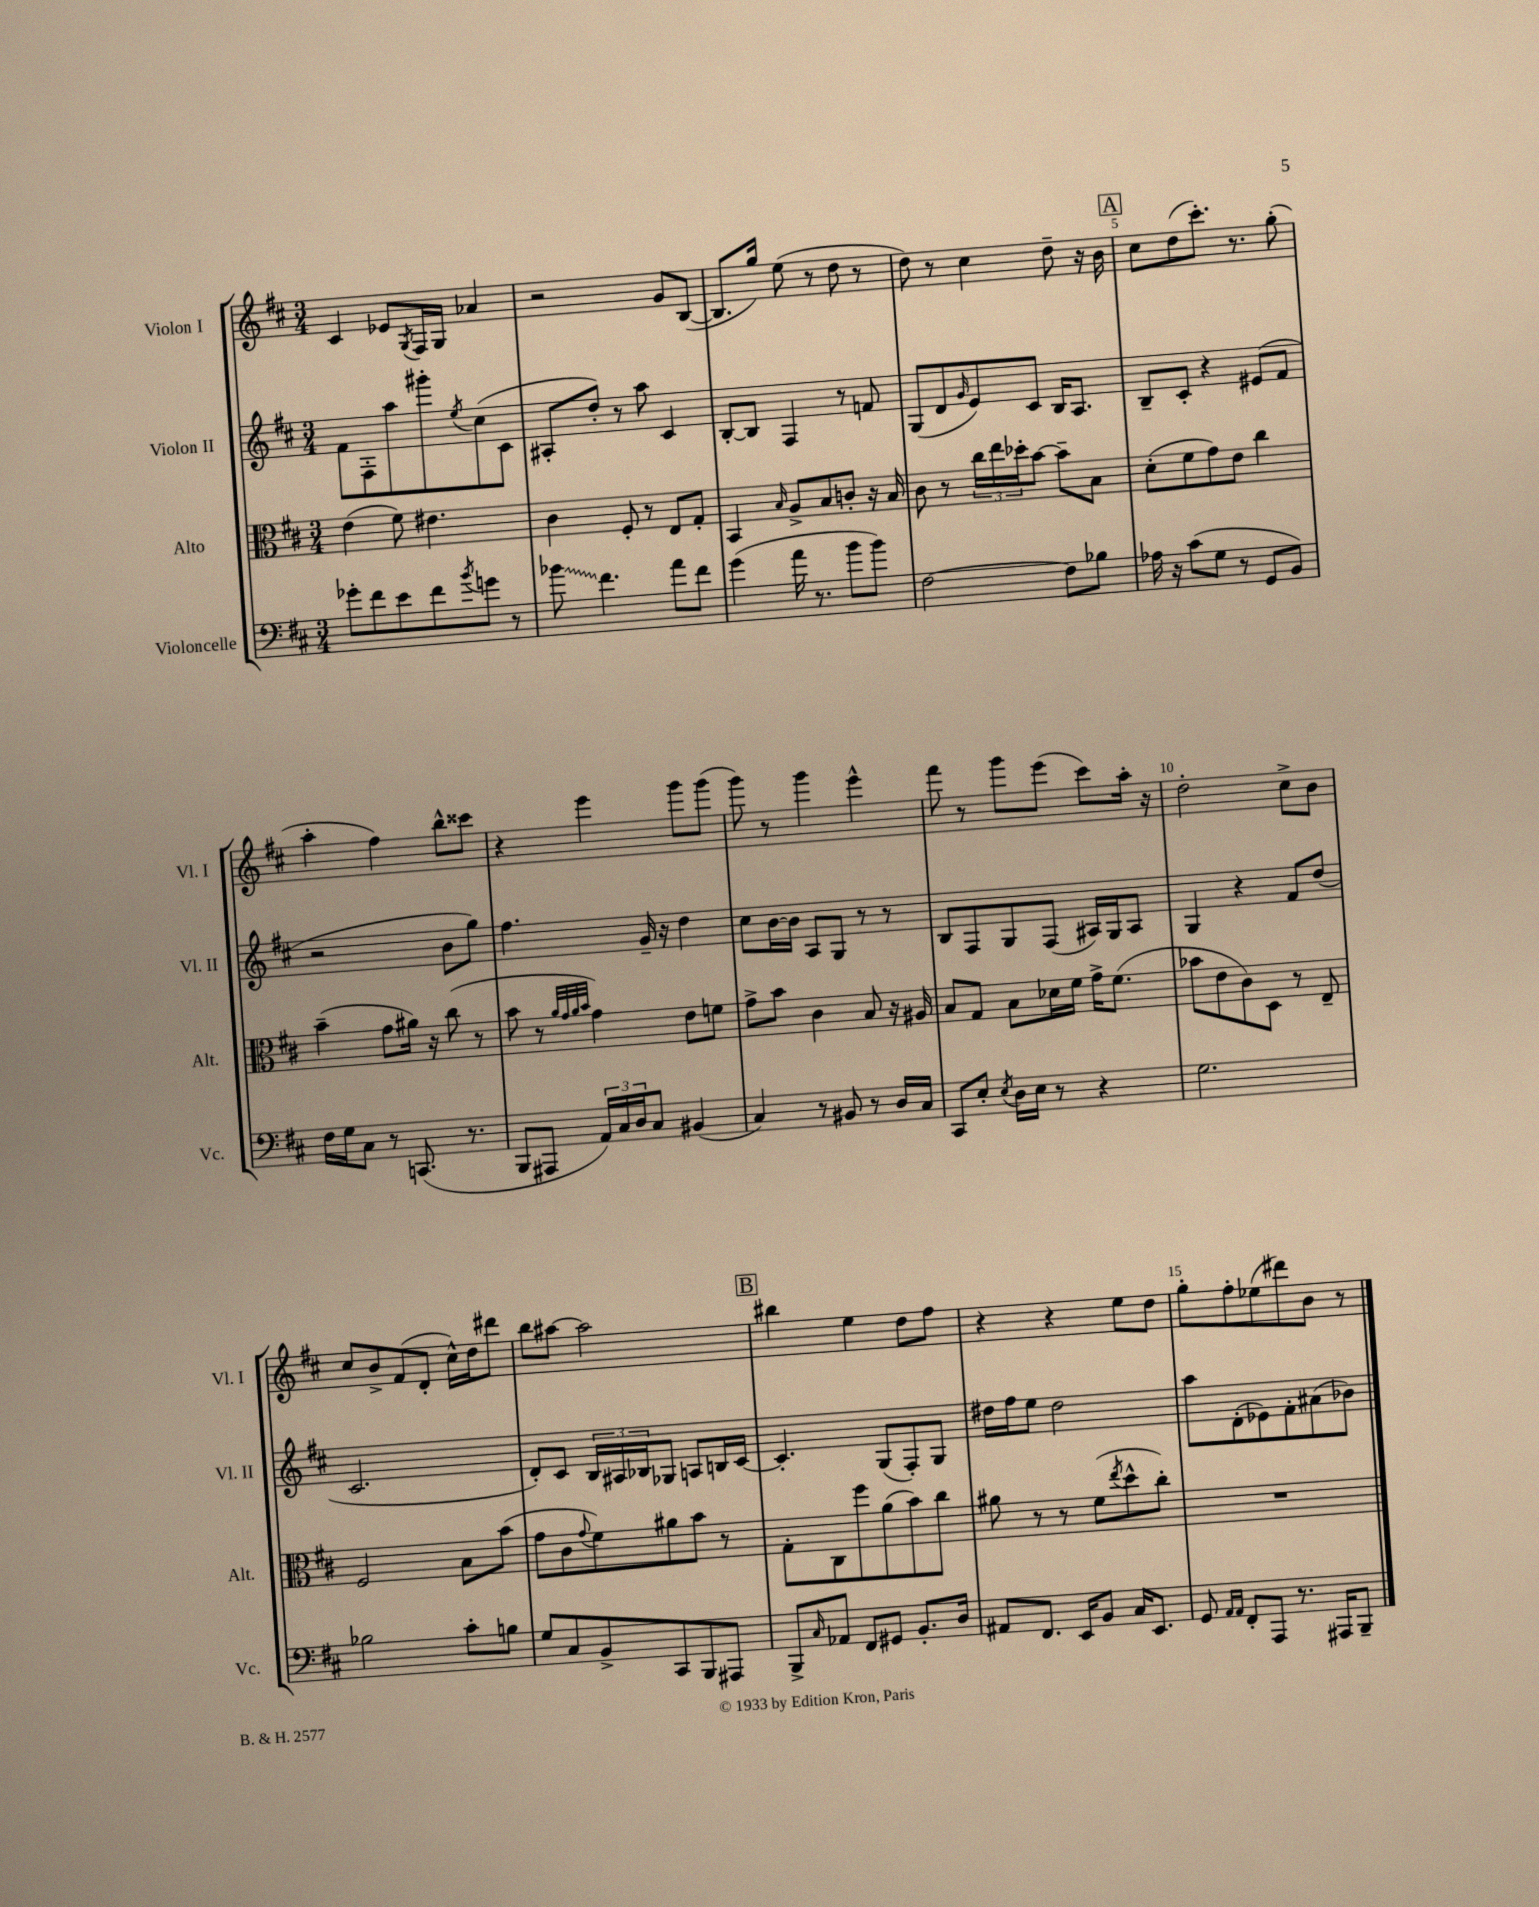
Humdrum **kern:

**kern	**kern	**kern	**kern
*staff4	*staff3	*staff2	*staff1
*clefF4	*clefC3	*clefG2	*clefG2
*k[f#c#]	*k[f#c#]	*k[f#c#]	*k[f#c#]
*M3/4	*M3/4	*M3/4	*M3/4
8g-'	(4e	8f#	4c#
8f#	.	8F#'	.
8e	8f#)	8aa	8e-
.	.	.	8qG
8f#	4.e#	8ggg#'	16F#
.	.	.	16G
8qb	.	8qee	.
8g	.	(8cc#	4a-
8r	.	8c#	.
=	=	=	=
8b-	4c#	8A#'	2r
4.f#	.	8dd')	.
.	8F#'	8r	.
.	8r	8aa	.
8a	8E	4c#	8g
8f#	8G'	.	([8B
=	=	=	=
(4g	4BB	[8B'	8.B]
.	.	8B]	.
.	.	.	16gg)
.	16qqB	.	.
16a	8A^	4F#	(8ee
8.r	.	.	.
.	8B	.	8r
8b	8c'	8r	8dd
8b)	16r	8f	8r
.	16B	.	.
=	=	=	=
[2F#	8c#	(8G	8dd)
.	8r	8d	8r
.	.	16qqg	.
.	24cc#	8e)	4cc#
.	24ee	.	.
.	24dd-'	.	.
.	[8b	8c#	.
8F#]	8b~]	16B	8dd~
.	.	8.A	.
8B-	8B	.	16r
.	.	.	16b
=	=	=	=
16A-	(8d'	8B~	8cc#
16r	.	.	.
(8c#	8f#	8c#'	(8dd
8G	8g)	4r	8.ccc#')
8r	8e	.	.
.	.	.	8.r
8GG	4cc#	(8e#	.
8BB)	.	8f#	(8gg'
=	=	=	=
16F#	(4b~	2r	4aa'
16G	.	.	.
8C#	.	.	.
8r	8g	.	4ff#)
(8.CC	16a#)	.	.
.	16r	.	.
.	(8cc#	8b	8bb^^
8.r	.	.	.
.	8r	8gg)	8ccc##
=	=	=	=
8BBB	8b	4.ff#	4r
8AAA#	8r	.	.
.	32qqa	.	.
.	32qqg	.	.
.	32qqa	.	.
.	32qqb	.	.
24AA)	4g)	.	4eee
24C#	.	.	.
24D	.	.	.
8C#	.	16g~	.
.	.	16r	.
(4BB#	8e	4dd	8ggg
.	8f	.	(8ggg
=	=	=	=
4C#)	8g^	8cc#	8ggg)
.	8b	[16b	8r
.	.	16b]	.
8r	4c#	8A	4ggg
8BB#	.	8G	.
8r	8B	8r	4eee^^
16D	16r	8r	.
16C#	16A#	.	.
=	=	=	=
8CC#	8B	8B	8fff#
8E'	8G	8F#	8r
8qE	.	.	.
16D	8B	8G	8ggg
16E	.	.	.
8r	16d-	(8F#	(8eee
.	16f#	.	.
4r	16g^	16A#)	8ccc#)
.	(8.f#	16G	.
.	.	8A#	16aa'
.	.	.	16r
=	=	=	=
2.G	8b-	4G	2dd'
.	8e	.	.
.	8c#)	4r	.
.	8D	.	.
.	8r	8f#	8cc#^
.	8E~	(8dd	8b
=	=	=	=
2B-	2F#	2.c#	8cc#
.	.	.	8b^
.	.	.	(8f#
.	.	.	8d'
8c#'	8B	.	16cc#^^)
.	.	.	16dd
8B	(8b	.	8ddd#
=	=	=	=
8G	8g	8d')	8bb
8C#	8c#	8c#	[8aa#
.	8qqg	.	.
8BB^	8f#)	24B	2aa#]
.	.	24A#	.
.	.	24B-	.
8CC#	8a#	8G-	.
8BBB	8b	8A	.
8AAA#	8r	16B	.
.	.	[16c#	.
=	=	=	=
8BBB^	8G'	4.c#']	4bb#
16qqC#	.	.	.
8AA-	8C#	.	.
8FF#	8ff#	.	4ee
8GG#	(8a	(8G	.
8.BB'	8b)	8F#')	8dd
.	8cc#	8G	8ff#
16D	.	.	.
=	=	=	=
8AA#	8a#	16dd#	4r
.	.	16ff#	.
8.FF#	8r	8ee	.
.	8r	2dd#	4r
16EE	.	.	.
8BB	(8f#	.	.
.	8qee	.	.
16C#	8dd^^	.	8ee
8.EE	.	.	.
.	8cc#')	.	8dd
=	=	=	=
8GG	2.r	8aa	8gg'
16qqAA	.	.	.
16qqAA	.	.	.
8FF#'	.	(8d'	8ff#'
8AAA	.	8e-)	(8ee-
8.r	.	8f#'	8ddd#)
.	.	(8a#	8b
16AAA#	.	.	.
8BBB~	.	8b-)	8r
==	==	==	==
*-	*-	*-	*-
